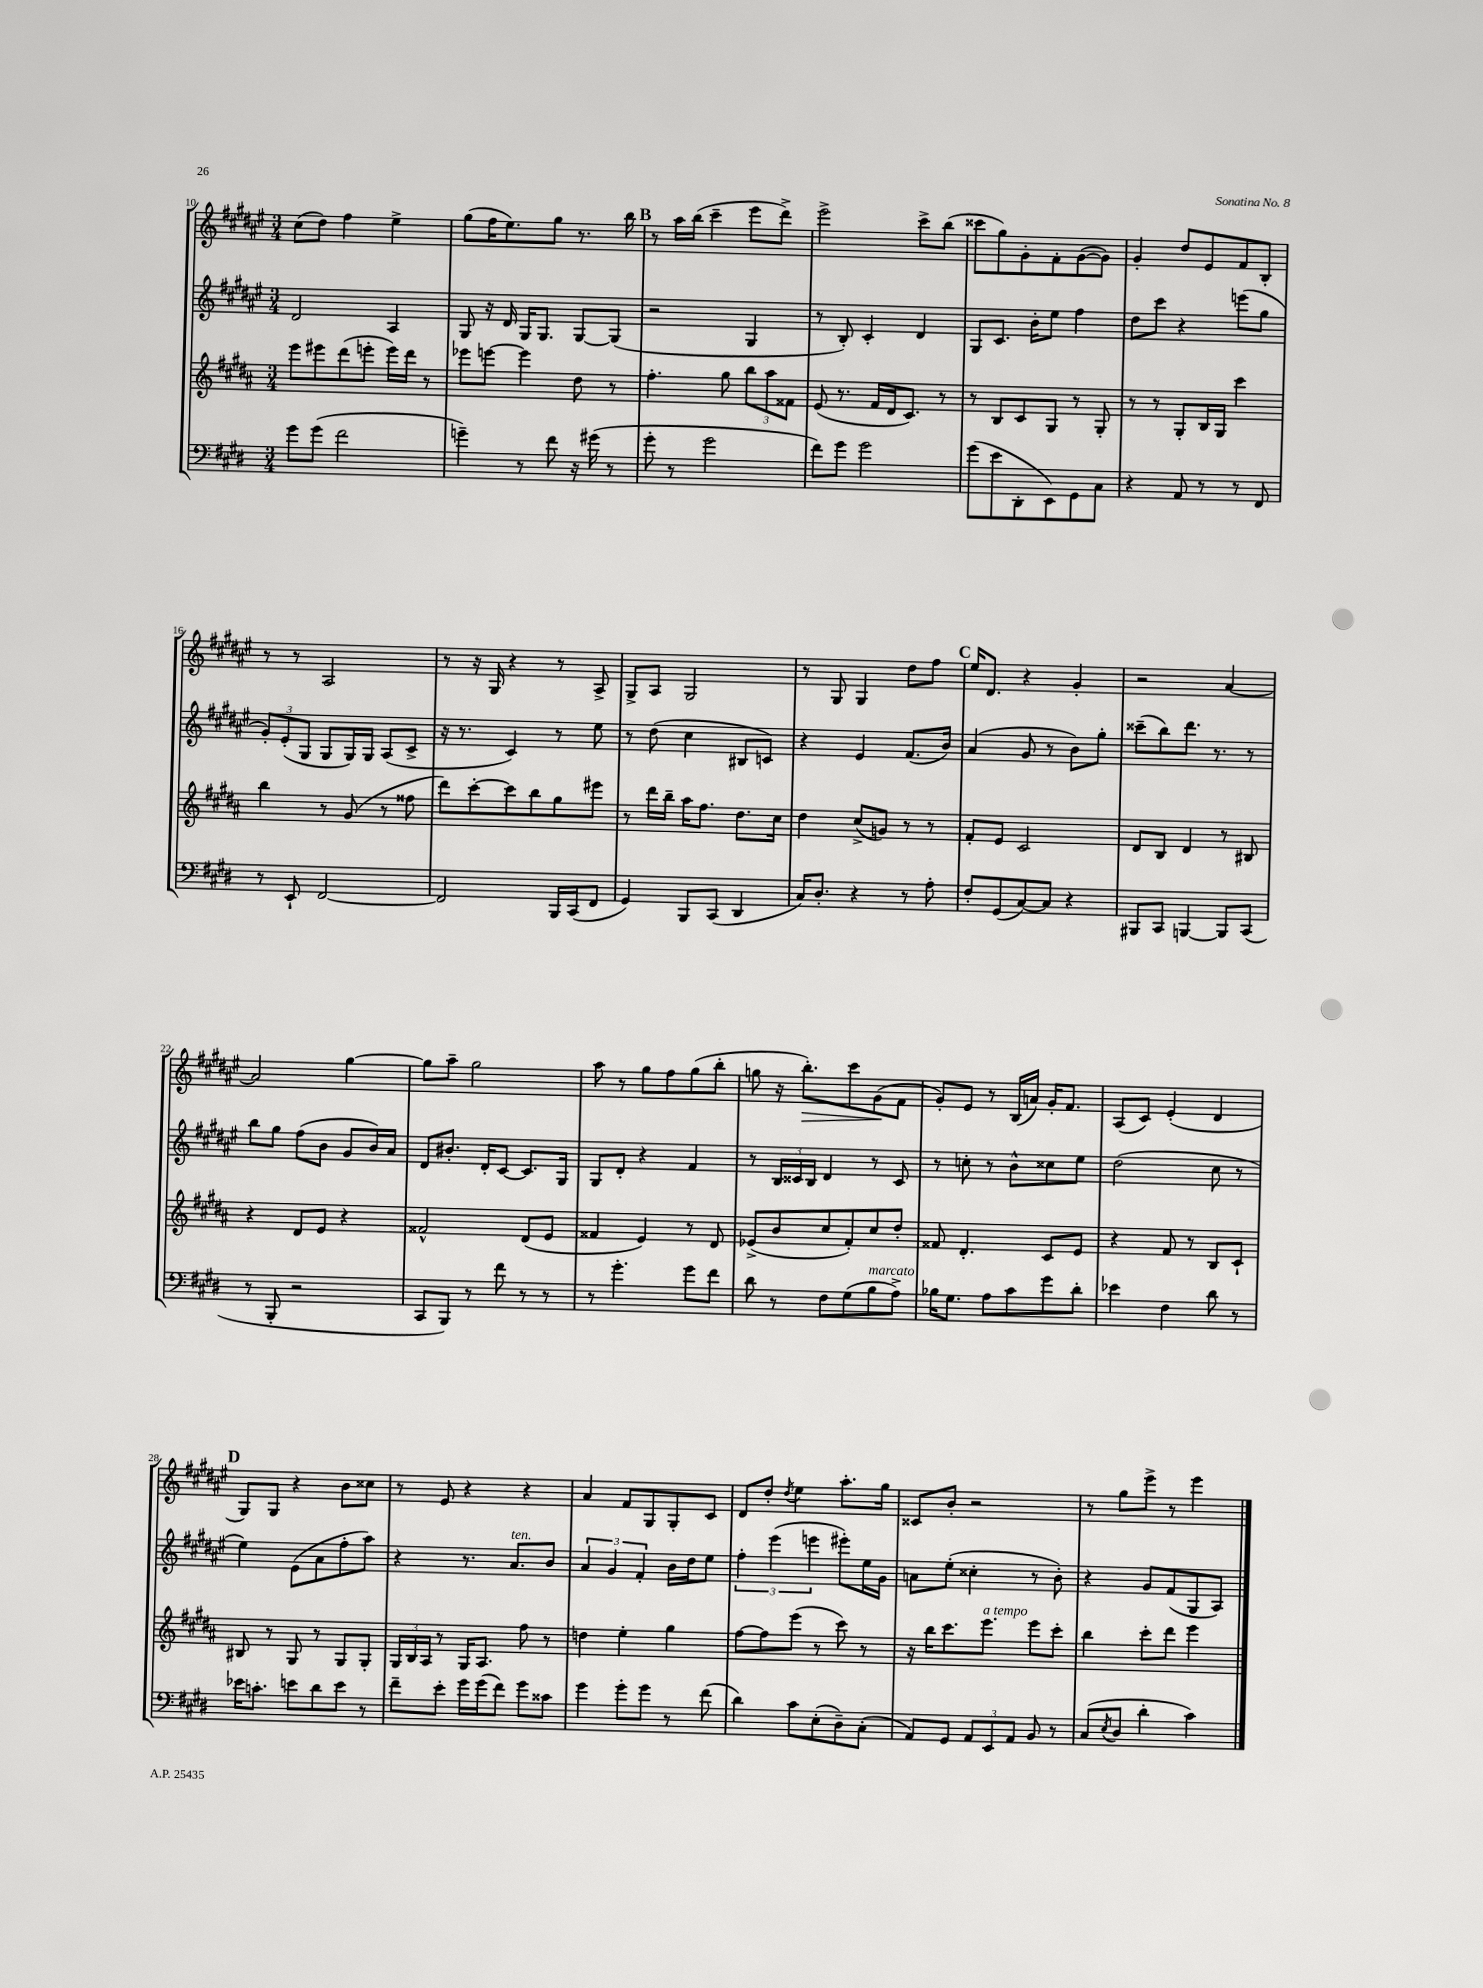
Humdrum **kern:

**kern	**kern	**kern	**kern
*staff4	*staff3	*staff2	*staff1
*clefF4	*clefG2	*clefG2	*clefG2
*k[f#c#g#d#]	*k[f#c#g#d#a#]	*k[f#c#g#d#a#e#]	*k[f#c#g#d#a#e#]
*M3/4	*M3/4	*M3/4	*M3/4
8g#	8eee	2d#	(8cc#
(8g#	8eee#	.	8dd#)
2f#	(8ddd#	.	4ff#
.	8eee'	.	.
.	16eee)	4A#	4ee#^
.	16ddd#	.	.
.	8r	.	.
=	=	=	=
4g~)	8eee-	8G#	(8gg#
.	[8eee	16r	16ff#
.	.	16d#	8.ee#)
8r	4eee]	16G#	.
.	.	8.G#	.
8f#	.	.	8gg#
16r	8dd#	[8G#	8.r
(16g#	.	.	.
8r	8r	(8G#]	.
.	.	.	16bb
=	=	=	=
8g#'	4.ff#'	2r	8r
8r	.	.	16aa#
.	.	.	(16bb
2g#	.	.	4ccc#~
.	8gg#	.	.
.	12bb	4G#	8eee#
.	12aa#	.	.
.	.	.	8ddd#^)
.	12f##	.	.
=	=	=	=
8f#)	(8e	8r	2eee#^
8g#	8.r	8B')	.
2g#	.	4c#'	.
.	16f#	.	.
.	16d#	.	.
.	8.c#)	.	.
.	.	4d#	8ccc#^
.	8r	.	(8bb
=	=	=	=
(8g#	8r	8G#	8ccc##
8e	8B	8.c#	8gg#)
8DD#'	8c#	.	8g#'
.	.	16b'	.
8EE)	8G#	8ee#	8f#'
8GG#	8r	4ff#	([8g#
8C#	8G#'	.	8g#])
=	=	=	=
4r	8r	8dd#	4g#'
.	8r	8ccc#	.
8AA	8G#'	4r	8dd#
8r	16B	.	8e#
.	16G#	.	.
8r	4ccc#	(8eee	8f#
8FF#	.	8gg#	8B'
=	=	=	=
8r	4bb	12g#')	8r
.	.	(12e#'	.
8EE`	.	.	8r
.	.	12G#	.
[2FF#	8r	8G#	2A#
.	(8g#	16G#)	.
.	.	16G#	.
.	8r	(8A#	.
.	8ff##	8c#^	.
=	=	=	=
2FF#]	8ddd#)	16r	8r
.	.	8.r	.
.	[8ccc#'	.	16r
.	.	.	16G#
.	8ccc#]	4c#)	4r
.	8bb	.	.
16BBB	8gg#	8r	8r
(16CC#	.	.	.
8FF#	8eee#	8ee#	8A#^
=	=	=	=
4GG#)	8r	8r	8G#^
.	16ddd#	(8dd#	8A#
.	16bb~	.	.
8BBB	16aa#	4cc#	2G#
.	8.ff#	.	.
(8CC#	.	.	.
4DD#	8.dd#	8B#	.
.	.	8c)	.
.	16cc#	.	.
=	=	=	=
16C#)	4dd#	4r	8r
8.D#'	.	.	.
.	.	.	8G#
4r	(8cc#^	4e#	4G#
.	8g)	.	.
8r	8r	(8.f#	8dd#
8A'	8r	.	8ff#
.	.	16b)	.
=	=	=	=
8F#'	8f#'	(4a#	16ee#
.	.	.	8.d#
(8GG#	8e	.	.
[8C#)	2c#	8g#	4r
8C#]	.	8r	.
4r	.	8b)	4g#'
.	.	8gg#'	.
=	=	=	=
8BBB#	8d#	(8ccc##~	2r
8CC#	8B	8bb)	.
[4BBB	4d#	8.ddd#	.
.	.	8.r	.
8BBB]	8r	.	[4a#
(8CC#	8B#	8r	.
=	=	=	=
8r	4r	8bb	2a#]
8BBB'	.	8gg#	.
2r	8d#	(8ff#	.
.	8e	8b	.
.	4r	8g#	[4gg#
.	.	16b)	.
.	.	16a#	.
=	=	=	=
8CC#	2f##^^	8d#	8gg#]
8BBB)	.	8.b#'	8aa#~
8r	.	.	2gg#
.	.	16d#'	.
8f#	.	[8c#	.
8r	(8d#	8.c#]	.
8r	8e	.	.
.	.	16G#	.
=	=	=	=
8r	4f##	8G#	8aa#
4.g#'	.	8d#'	8r
.	4e)	4r	8gg#
.	.	.	8ff#
8g#	8r	4f#	(8gg#
8f#	8d#	.	8bb'
=	=	=	=
8d#	(8e-^	8r	8gg
8r	8b	24B	16r
.	.	24c##	.
.	.	.	8.bb')
.	.	24B	.
8F#	8cc#	4d#	.
(8G#	8f#')	.	8ccc#
8B	8cc#	8r	(8g#
8A^)	8dd#'	8c##	8f#
=	=	=	=
16B-	8f##	8r	8g#')
8.G#	.	.	.
.	4.d#'	8cc'	8e#
8A	.	8r	8r
8c#	.	8b^^	(16B
.	.	.	16a)
8g#	8c#	8cc##	16g#'
.	.	.	8.f#
8d#'	8e	8ee#	.
=	=	=	=
4e-	4r	(2dd#	(8A#
.	.	.	8c#)
4F#	8f#	.	(4e#'
.	8r	.	.
8d#	8B	8cc#	4d#
8r	8c#`	8r	.
=	=	=	=
16e-	8B#	4ee#)	8G#)
8.c'	.	.	.
.	8r	.	8G#
8e	8G#	(8e#	4r
8d#	8r	8a#	.
8e	8G#	8ff#'	8b
8r	8G#'	8aa#)	8cc##
=	=	=	=
8f#~	24G#	4r	8r
.	24B	.	.
.	24A#	.	.
8e'	8r	.	8e#
16g#	16G#	8.r	4r
(16g#	8.A#	.	.
8f#)	.	.	.
.	.	8.a#	.
8g#	8ff#	.	4r
8c##	8r	8b	.
=	=	=	=
4g#	4dd	6a#	4a#
.	.	6g#	.
8g#'	4ee'	.	8f#
.	.	6f#'	.
8g#	.	.	8G#
8r	4gg#	16b	8G#'
.	.	16dd#	.
(8f#	.	8ee#	8c#
=	=	=	=
4d#)	[8ff#	6ff#'	8d#
.	8ff#]	.	8dd#'
.	.	(6eee#	.
.	.	.	8qdd#
8c#	(8eee	.	4ee#
.	.	6eee	.
(8E'	8r	.	.
8D#~)	8ccc#)	8eee#')	8.aa#'
(8C#'	8r	16ee#	.
.	.	16g#	16gg#
=	=	=	=
8AA)	16r	8a	8c##
.	16bb	.	.
8GG#	8.ccc#	(8ee#'	8b'
12AA	.	4cc##'	2r
.	8.eee	.	.
12EE	.	.	.
12AA	.	.	.
8BB	8eee	8r	.
8r	8ccc#'	8b')	.
=	=	=	=
(8C#	4bb	4r	8r
8qE	.	.	.
8D#	.	.	8gg#
4d#'	8ccc#'	8g#	8eee#^
.	8ddd#	(8f#	8r
4c#)	4eee	8G#	4eee#
.	.	8A#)	.
==	==	==	==
*-	*-	*-	*-
